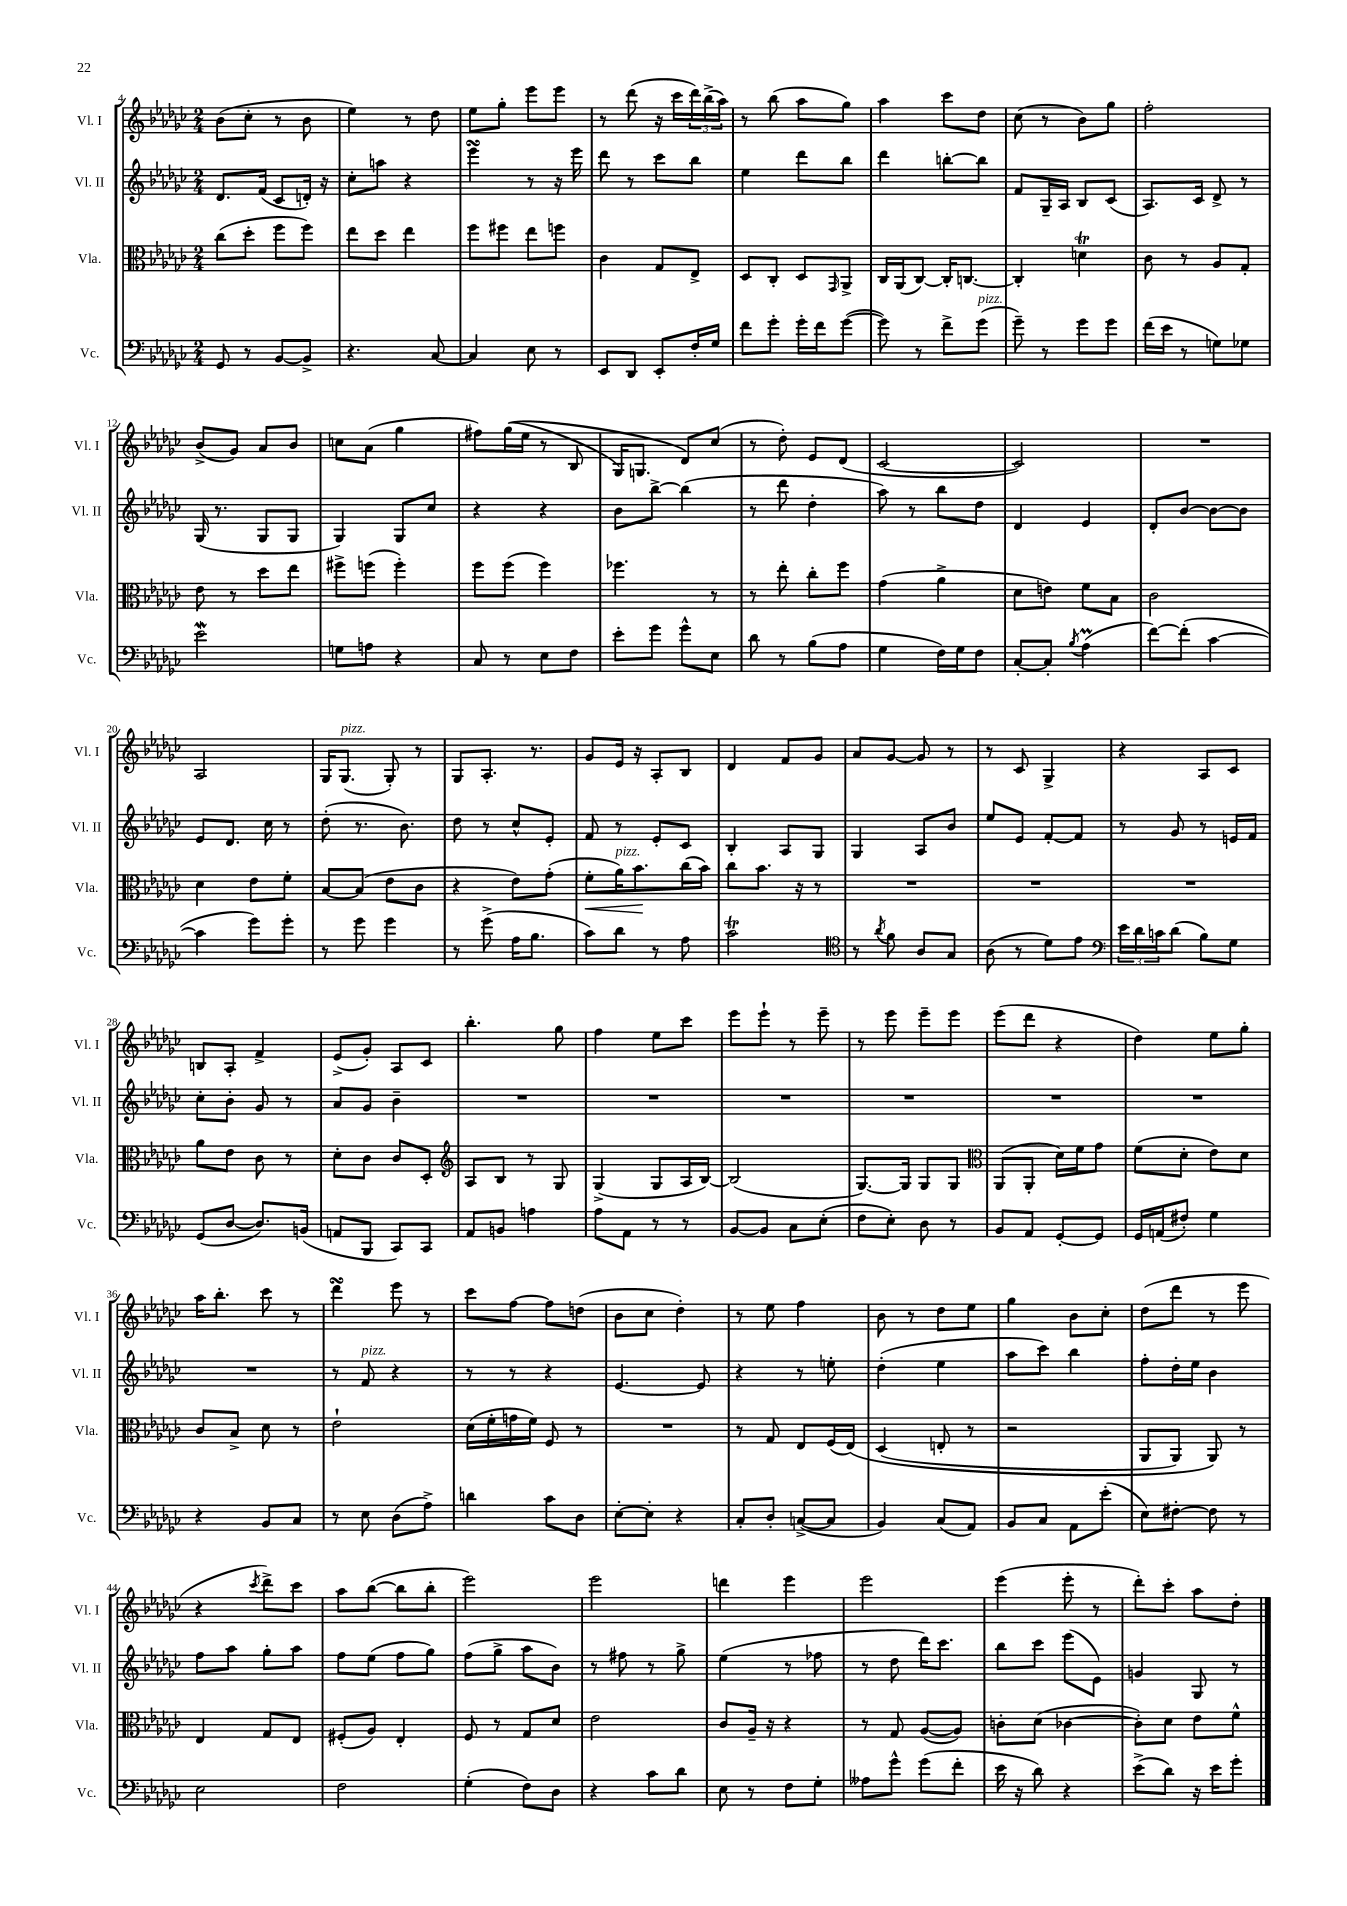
<<
\new StaffGroup <<
\new Staff = "s0" \with { instrumentName = "Vl. I" shortInstrumentName = "Vl. I" } {
    \clef treble \key ges \major \numericTimeSignature \time 2/4
    bes'8( ces''8-. r8 bes'8 |
    ees''4) r8 des''8 |
    ees''8 ges''8-. ees'''8 ees'''8 |
    r8 des'''8( r16 ces'''16 \tuplet 3/2 { des'''16) bes''16->( aes''16) } |
    r8 bes''8( aes''8 ges''8) |
    aes''4 ces'''8 des''8 |
    ces''8( r8 bes'8) ges''8 |
    f''2-. |
    bes'8->( ges'8) aes'8 bes'8 |
    c''8 aes'8( ges''4 |
    fis''8) ges''16(\( ees''16 r8 bes8 |
    ges16) g8. des'8\) ces''8( |
    r8 des''8-.) ees'8 des'8( |
    ces'2~ |
    ces'2) |
    R2 |
    aes2 |
    ges16 ges8.^\markup { \italic "pizz." }( ges8-.) r8 |
    ges8 aes8.-. r8. |
    ges'8 ees'16 r16 aes8-. bes8 |
    des'4 f'8 ges'8 |
    aes'8 ges'8~ ges'8 r8 |
    r8 ces'8 ges4-> |
    r4 aes8 ces'8 |
    b8 aes8-. f'4-> |
    ees'8->( ges'8-.) aes8 ces'8 |
    bes''4.-. ges''8 |
    f''4 ees''8 ces'''8 |
    ees'''8 ees'''8-! r8 ees'''8-- |
    r8 ees'''8 ees'''8-- ees'''8 |
    ees'''8( des'''8 r4 |
    des''4) ees''8 ges''8-. |
    aes''16 bes''8.-. ces'''8 r8 |
    des'''4\turn ees'''8 r8 |
    ces'''8 f''8~ f''8 d''8( |
    bes'8 ces''8 des''4-.) |
    r8 ees''8 f''4 |
    bes'8 r8 des''8 ees''8 |
    ges''4 bes'8 ces''8-. |
    des''8( des'''8 r8 ees'''8 |
    r4 \acciaccatura { ces'''8 } des'''8->) ces'''8 |
    aes''8 bes''8~( bes''8 bes''8-. |
    ees'''2) |
    ees'''2 |
    d'''4 ees'''4 |
    ees'''2 |
    ees'''4( ees'''8-. r8 |
    des'''8-.) ces'''8-. aes''8 des''8-. \bar "|." |
}
\new Staff = "s1" \with { instrumentName = "Vl. II" shortInstrumentName = "Vl. II" } {
    \clef treble \key ges \major \numericTimeSignature \time 2/4
    des'8. f'16( ces'8 d'16-.) r16 |
    ces''8-. a''8 r4 |
    ees'''4\turn r8 r16 ees'''16 |
    des'''8 r8 ces'''8 bes''8 |
    ees''4 des'''8 bes''8 |
    des'''4 b''8~-. b''8 |
    f'8 ges16-- aes16 bes8 ces'8( |
    aes8.) ces'16 des'8-> r8 |
    ges16( r8. ges8 ges8 |
    ges4) ges8 ces''8 |
    r4 r4 |
    bes'8 bes''8~-> bes''4( |
    r8 des'''8 des''4-. |
    aes''8) r8 bes''8 des''8 |
    des'4 ees'4 |
    des'8-. bes'8~ bes'8~ bes'8 |
    ees'8 des'8. ces''16 r8 |
    des''8-.( r8. bes'8.) |
    des''8 r8 ces''8-^ ees'8-. |
    f'8 r8 ees'8-. ces'8 |
    bes4-. aes8 ges8 |
    ges4 aes8 bes'8 |
    ees''8 ees'8 f'8~-. f'8 |
    r8 ges'8 r8 e'16 f'16 |
    ces''8-. bes'8-. ges'8 r8 |
    aes'8 ges'8 bes'4-- |
    R2 |
    R2 |
    R2 |
    R2 |
    R2 |
    R2 |
    R2 |
    r8 f'8^\markup { \italic "pizz." } r4 |
    r8 r8 r4 |
    ees'4.~ ees'8 |
    r4 r8 e''8-. |
    des''4-.( ees''4 |
    aes''8 ces'''8) bes''4 |
    f''8-. des''16-. ees''16 bes'4 |
    f''8 aes''8 ges''8-. aes''8 |
    f''8 ees''8( f''8 ges''8) |
    f''8( ges''8-> aes''8 bes'8) |
    r8 fis''8 r8 ges''8-> |
    ees''4( r8 fes''8 |
    r8 des''8 des'''16) ces'''8. |
    bes''8 ces'''8 ees'''8( ees'8) |
    g'4 ges8 r8 \bar "|." |
}
\new Staff = "s2" \with { instrumentName = "Vla." shortInstrumentName = "Vla." } {
    \clef alto \key ges \major \numericTimeSignature \time 2/4
    ces''8( des''8-. f''8 f''8) |
    ees''8 des''8 ees''4 |
    f''8 fis''8 ees''8 f''8 |
    ces'4 ges8 ees8-> |
    des8 ces8-. des8 \grace { ges,16 } aes,8-> |
    ces16 aes,16( ces8~) ces16-. c8.~ |
    c4-. d'4\trill |
    ces'8 r8 aes8 ges8-. |
    ees'8 r8 des''8 ees''8 |
    fis''8-> f''8( f''4-.) |
    f''8 f''8( f''4) |
    fes''4. r8 |
    r8 ees''8-. ces''8-. f''8 |
    ges'4( aes'4-> |
    des'8 e'8) f'8 bes8 |
    ces'2 |
    des'4 ees'8 f'8-. |
    bes8~ bes8( ees'8 ces'8 |
    r4 ees'8) ges'8-.( |
    f'8-.\< aes'16^\markup { \italic "pizz." }) bes'8.\! ces''16( bes'16) |
    ces''8 bes'8. r16 r8 |
    R2 |
    R2 |
    R2 |
    aes'8 ees'8 ces'8 r8 |
    des'8-. ces'8 ces'8 des8-. |
    \clef treble aes8 bes8 r8 ges8 |
    ges4->( ges8 aes16 bes16~) |
    bes2( |
    ges8.~) ges16 ges8 ges8 |
    \clef alto aes,8( aes,8-. des'16) f'16 ges'8 |
    f'8( des'8-. ees'8) des'8 |
    ces'8 bes8-> des'8 r8 |
    ees'2-! |
    des'16( f'16-. g'16 f'16) f8 r8 |
    R2 |
    r8 ges8 ees8 f16( ees16)\( |
    des4( e8-. r8 |
    r2 |
    aes,8 aes,8) aes,8\) r8 |
    ees4 ges8 ees8 |
    fis8-.( aes8) ees4-. |
    f8 r8 ges8 des'8 |
    ees'2 |
    ces'8 aes16-- r16 r4 |
    r8 ges8 aes8~( aes8) |
    c'8-. des'8( ces'4~ |
    ces'8-.) des'8 ees'8 f'8-^ \bar "|." |
}
\new Staff = "s3" \with { instrumentName = "Vc." shortInstrumentName = "Vc." } {
    \clef bass \key ges \major \numericTimeSignature \time 2/4
    ges,8 r8 bes,8~ bes,8-> |
    r4. ces8~ |
    ces4 ees8 r8 |
    ees,8 des,8 ees,8-. f16-. ges16 |
    f'8 ges'8-. ges'16-. f'16 ges'8~( |
    ges'8) r8 f'8-> ges'8^\markup { \italic "pizz." }( |
    ges'8--) r8 ges'8 ges'8 |
    f'16( ees'16 r8 g8) ges8 |
    ees'2\mordent |
    g8 a8 r4 |
    ces8 r8 ees8 f8 |
    ees'8-. ges'8 ges'8-^ ees8 |
    des'8 r8 bes8( aes8 |
    ges4 f16) ges16 f8 |
    ces8~-. ces8-. \acciaccatura { bes8 } aes4\prall( |
    f'8~) f'8-.( ces'4~ |
    ces'4 ges'8) ges'8-. |
    r8 ges'8 ges'4 |
    r8 ges'8->( aes16 bes8. |
    ces'8) des'8 r8 aes8 |
    ces'2\trill |
    \clef tenor r8 \acciaccatura { aes'8 } f'8 aes8 ges8 |
    aes8( r8 des'8) ees'8 |
    \clef bass \tuplet 3/2 { ees'16 des'16 c'16 } des'8( bes8) ges8 |
    ges,8( des8~ des8.) b,16( |
    a,8 bes,,8 ces,8) ces,8 |
    aes,8 b,8 a4 |
    aes8 aes,8 r8 r8 |
    bes,8~ bes,8 ces8 ees8-.( |
    f8 ees8-.) des8 r8 |
    bes,8 aes,8 ges,8~-. ges,8 |
    ges,16 a,16( fis8-.) ges4 |
    r4 bes,8 ces8 |
    r8 ees8 des8( aes8->) |
    d'4 ces'8 des8 |
    ees8~-. ees8-. r4 |
    ces8-. des8-. c8~->( c8 |
    bes,4) ces8( aes,8) |
    bes,8 ces8 aes,8 ees'8-.( |
    ees8) fis8~-. fis8 r8 |
    ees2 |
    f2 |
    ges4-.( f8) des8 |
    r4 ces'8 des'8 |
    ees8 r8 f8 ges8-. |
    aeses8 ges'8-^ ges'8( f'8-. |
    ees'16 r16 des'8) r4 |
    ees'8->( des'8) r16 ees'16 ges'8-. \bar "|." |
}
>>
>>
\layout { \context { \Score currentBarNumber = #4 } }
